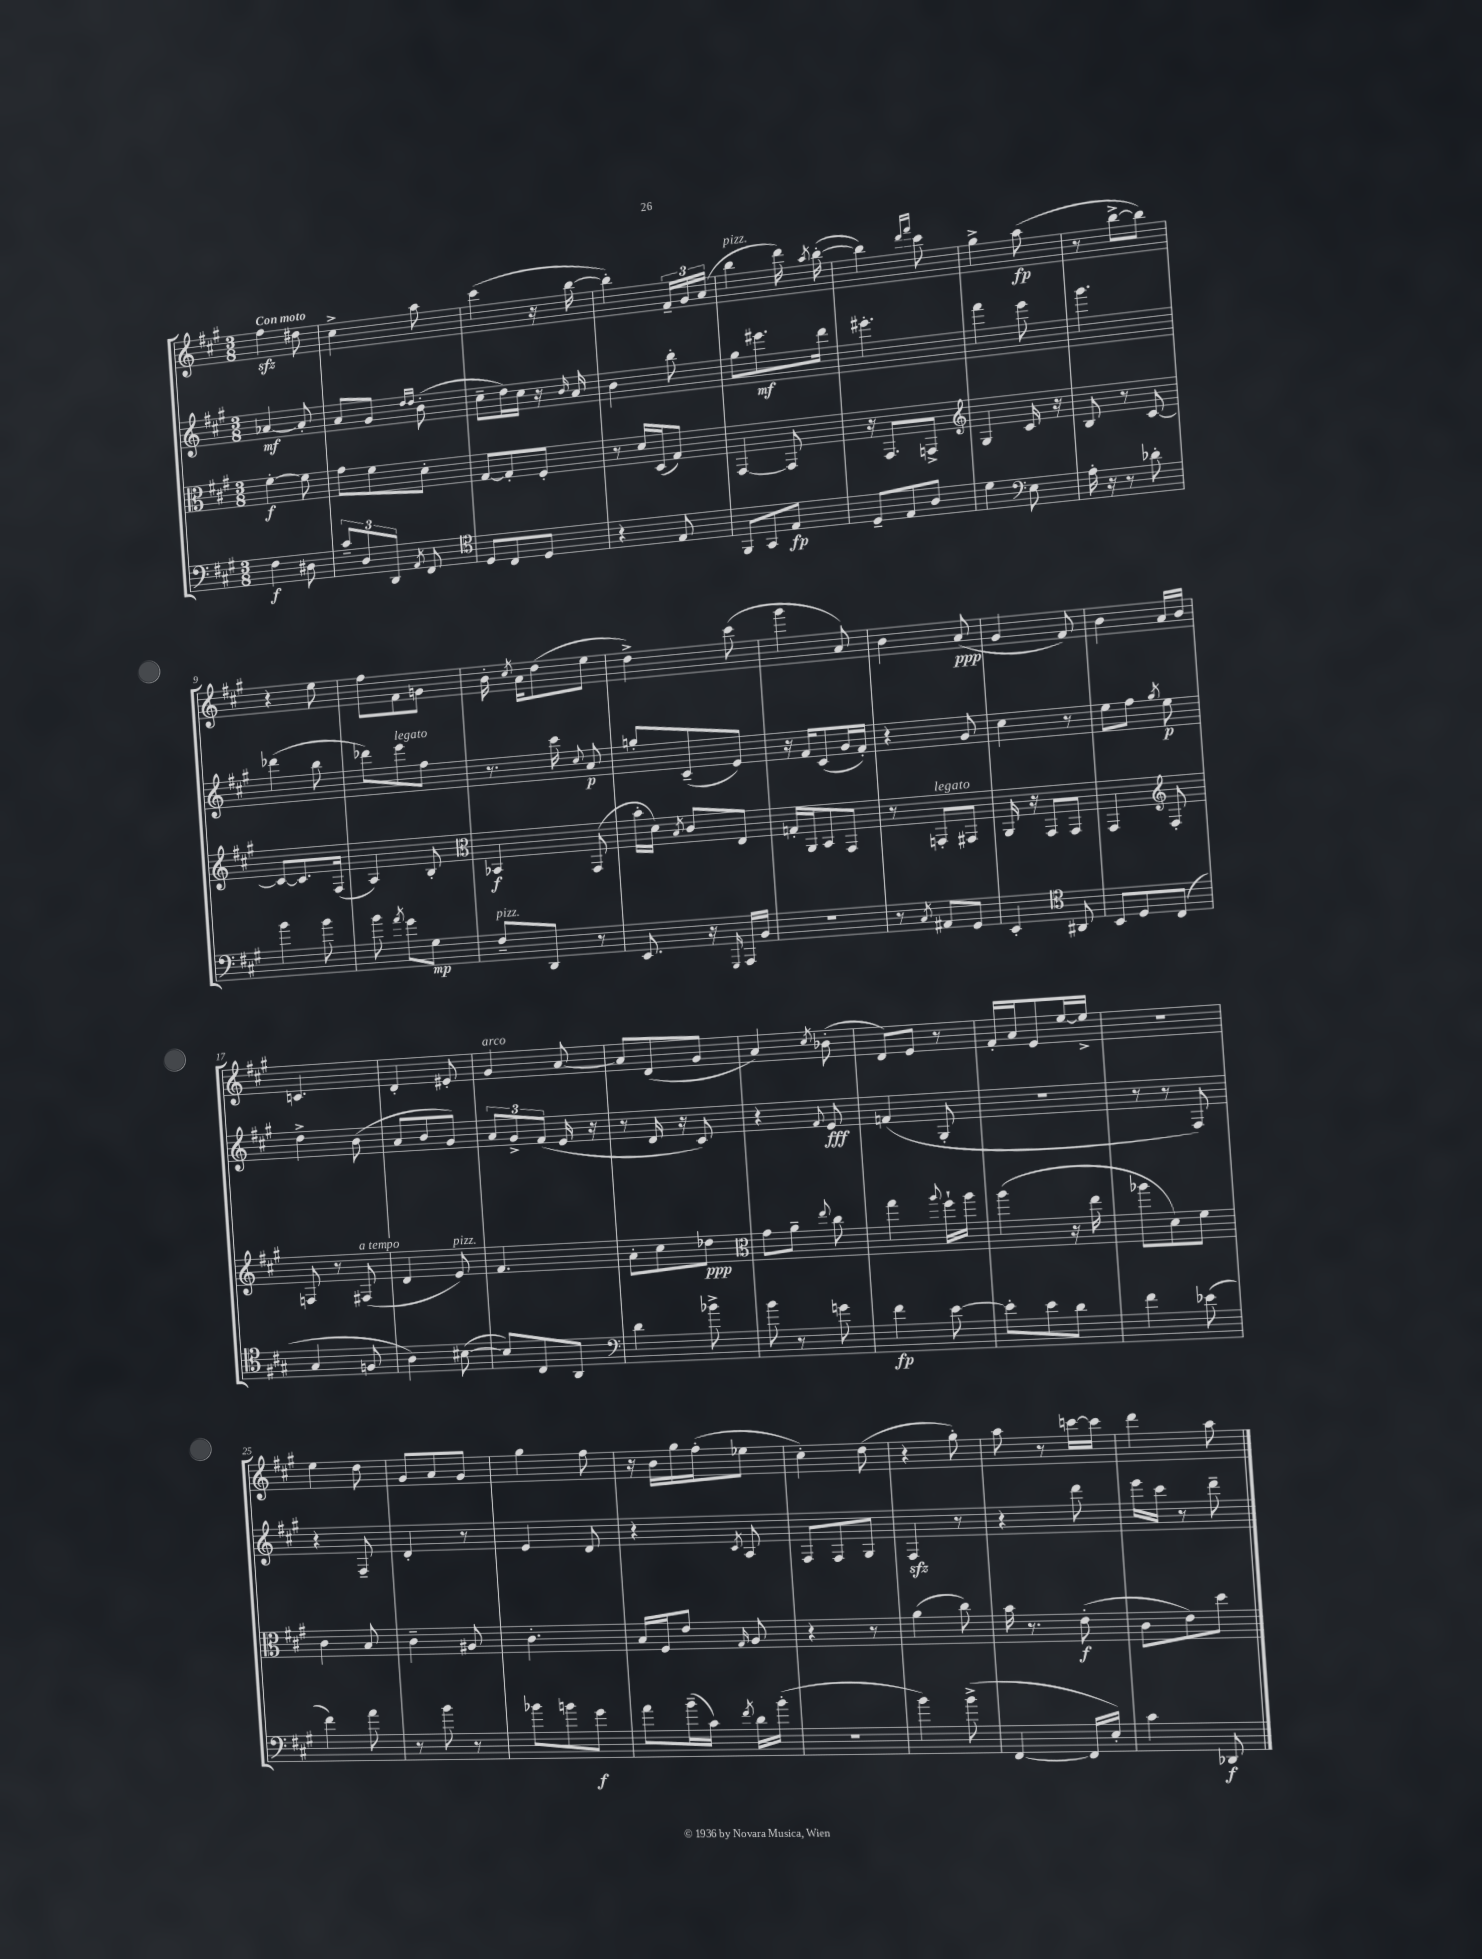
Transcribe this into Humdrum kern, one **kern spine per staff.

**kern	**dynam	**kern	**dynam	**kern	**dynam	**kern	**dynam
*part4	*part4	*part3	*part3	*part2	*part2	*part1	*part1
*staff4	*staff4	*staff3	*staff3	*staff2	*staff2	*staff1	*staff1
*clefF4	*	*clefC3	*	*clefG2	*	*clefG2	*
*k[f#c#g#]	*	*k[f#c#g#]	*	*k[f#c#g#]	*	*k[f#c#g#]	*
*M3/8	*	*M3/8	*	*M3/8	*	*M3/8	*
=1	=1	=1	=1	=1	=1	=1	=1
!	!	!	!	!	!	!LO:TX:a:B:t=Con moto	!
4F#\	f	[4f#'\	f	[4a-X/	mf	4ff#zz\	.
8D#X\	.	8f#\]	.	8a-'/]	.	8dd#X\	.
=2	=2	=2	=2	=2	=2	=2	=2
12c#~/L	.	8g#\L	.	8a/L	.	4cc#^\	.
12D/	.	.	.	.	.	.	.
.	.	8f#\	.	8g#/J	.	.	.
12DD/J	.	.	.	.	.	.	.
.	.	.	.	16qqdd/LL	.	.	.
8qAA/	.	.	.	16qqdd/JJ	.	.	.
8FF#/	.	8d'\J	.	(8b'\	.	8aa\	.
=3	=3	=3	=3	=3	=3	=3	=3
*clefC4	*	*	*	*	*	*	*
8D/L	.	[8G#/L	.	8cc#~\L	.	(4ccc#\	.
8C#/	.	8G#'/]	.	16dd\L)	.	.	.
.	.	.	.	16cc#\JJ	.	.	.
8D/J	.	8F#'/J	.	16r	.	16r	.
.	.	.	.	16qqb/	.	.	.
.	.	.	.	16a/	.	[16bb\	.
=4	=4	=4	=4	=4	=4	=4	=4
4r	.	8r	.	4b\	.	4bb'\])	.
.	.	16d/LL	.	.	.	.	.
.	.	(16D/J	.	.	.	.	.
8E/	.	8G#/J)	.	8bb'\	.	24f#~/LL	.
.	.	.	.	.	.	24g#/	.
.	.	.	.	.	.	(24a/JJ	.
=5	=5	=5	=5	=5	=5	=5	=5
!	!	!	!	!	!	!LO:TX:a:i:t=pizz.	!
8FF#/L	.	[4GG#/	.	8gg#\L	.	4bb\	.
8GG#/	.	.	.	8.eee#X\	mf	.	.
8E/J	fp	8GG#/]	.	.	.	16ddd\)	.
.	.	.	.	.	.	8qaa/	.
.	.	.	.	16ddd\Jk	.	([16bb'\	.
=6	=6	=6	=6	=6	=6	=6	=6
8D~/L	.	16r	.	4.eee#X'\	.	4bb\])	.
.	.	8.GG#/L	.	.	.	.	.
8E/	.	.	.	.	.	.	.
.	.	.	.	.	.	16qqddd/LL	.
.	.	.	.	.	.	16qqfff#/JJ	.
8A/J	.	8GGn^/J	.	.	.	8ccc#\	.
=7	=7	=7	=7	=7	=7	=7	=7
*	*	*clefG2	*	*	*	*	*
4d\	.	4G#/	.	4fff#\	.	4gg#^\	.
*clefF4	*	*	*	*	*	*	*
8E\	.	16c#/	.	8eee\	.	(8aa\	fp
.	.	16r	.	.	.	.	.
=8	=8	=8	=8	=8	=8	=8	=8
16A'\	.	8B/	.	4.ggg#\	.	8r	.
16r	.	.	.	.	.	.	.
8r	.	8r	.	.	.	[8bb^\L	.
8d-X'\	.	[8c#/	.	.	.	8bb\J])	.
!!LO:LB:g=z
=9	=9	=9	=9	=9	=9	=9	=9
4b\	.	8c#/L_	.	(4ddd-X\	.	4r	.
.	.	8.c#/]	.	.	.	.	.
8b\	.	.	.	8bb\	.	8ee\	.
.	.	(16F#/Jk	.	.	.	.	.
=10	=10	=10	=10	=10	=10	=10	=10
8b\	.	4A/)	.	8ddd-X\L)	.	8ff#\L	.
8qa/	.	.	.	.	.	.	.
!	!	!	!	!LO:TX:a:i:t=legato	!	!	!
8g#\L	.	.	.	8eee\	.	8f#\	.
8G#\J	mp	8B'/	.	8ff#\J	.	8gn\J	.
=11	=11	=11	=11	=11	=11	=11	=11
*	*	*clefC3	*	*	*	*	*
!LO:TX:a:i:t=pizz.	!	!	!	!	!	!	!
8F#~/L	.	4BB-X/	f	8.r	.	16b'\	.
.	.	.	.	.	.	8qcc#/	.
.	.	.	.	.	.	16a\KL	.
8DD/J	.	.	.	.	.	(8dd\	.
.	.	.	.	16ccc#\	.	.	.
.	.	.	.	8qqcc#/	.	.	.
8r	.	(8GG#/	.	8a/	p	8ee\J	.
=12	=12	=12	=12	=12	=12	=12	=12
8.EE/	.	16b'\LL	.	8ggn'/L	.	4dd^\)	.
.	.	16d\JJ)	.	.	.	.	.
.	.	8qB/	.	.	.	.	.
.	.	8c#/L	.	(8c#~/	.	.	.
16r	.	.	.	.	.	.	.
16qqGGG#/	.	.	.	.	.	.	.
16AAA/LL	.	8E/J	.	8e/J)	.	(8ccc#\	.
16BB/JJ	.	.	.	.	.	.	.
=13	=13	=13	=13	=13	=13	=13	=13
4.r	.	16Gn'/LL	.	16r	.	4ggg#\	.
.	.	16AA/J	.	16f#/KL	.	.	.
.	.	8BB/	.	(8c#/	.	.	.
.	.	8GG#/J	.	16g#/L	.	8a/)	.
.	.	.	.	16f#'/JJ)	.	.	.
=14	=14	=14	=14	=14	=14	=14	=14
8r	.	8r	.	4r	.	4b\	.
8qC#/	.	.	.	.	.	.	.
!	!	!LO:TX:a:i:t=legato	!	!	!	!	!
8AA#X/L	.	8GGn'/L	.	.	.	.	.
8GG#/J	.	8GG#X/J	.	8g#/	.	(8a/	ppp
=15	=15	=15	=15	=15	=15	=15	=15
4EE'/	.	16AA/	.	4cc#\	.	4g#/	.
.	.	16r	.	.	.	.	.
.	.	8GG#/L	.	.	.	.	.
*clefC4	*	*	*	*	*	*	*
8AA#X/	.	8GG#/J	.	8r	.	8f#/)	.
=16	=16	=16	=16	=16	=16	=16	=16
8BB/L	.	4GG#/	.	8ee\L	.	4b\	.
8D/	.	.	.	8ff#\J	.	.	.
*	*	*clefG2	*	*	*	*	*
.	.	.	.	8qgg#/	.	.	.
(8C#/J	.	8F#'/	.	8ee\	p	16a/LL	.
.	.	.	.	.	.	16b/JJ	.
!!LO:LB:g=z
=17	=17	=17	=17	=17	=17	=17	=17
4G#/	.	8Fn/	.	4dd^\	.	4.cn/	.
.	.	8r	.	.	.	.	.
!	!	!LO:TX:a:i:t=a tempo	!	!	!	!	!
8Fn/	.	(8F#X/	.	(8b\	.	.	.
=18	=18	=18	=18	=18	=18	=18	=18
4A\)	.	4d/	.	8a/L	.	4d'/	.
.	.	.	.	8b/	.	.	.
!	!	!LO:TX:a:i:t=pizz.	!	!	!	!	!
([8B#X\	.	8e/)	.	8g#/J)	.	8e#X'/	.
=19	=19	=19	=19	=19	=19	=19	=19
!	!	!	!	!	!	!LO:TX:a:i:t=arco	!
8B#/L])	.	4.f#/	.	12a/L	.	4g#/	.
.	.	.	.	12g#^/	.	.	.
8C#/	.	.	.	.	.	.	.
.	.	.	.	(12f#/J	.	.	.
8AA/J	.	.	.	16e/	.	[8a/	.
.	.	.	.	16r	.	.	.
=20	=20	=20	=20	=20	=20	=20	=20
*clefF4	*	*	*	*	*	*	*
4d\	.	8a'\L	.	8r	.	8a/L]	.
.	.	8cc#\	.	16d/	.	(8d/	.
.	.	.	.	16r	.	.	.
8b-X^\	.	8dd-X\J	ppp	8c#/)	.	8g#/J	.
=21	=21	=21	=21	=21	=21	=21	=21
*	*	*clefC3	*	*	*	*	*
8b\	.	8g#\L	.	4r	.	4a/)	.
8r	.	8a~\J	.	.	.	.	.
.	.	8qqee/	.	8qqf#/	.	8qcc#/	.
8gn\	.	8cc#\	.	8e/	fff	(8b-X'\	.
=22	=22	=22	=22	=22	=22	=22	=22
4f#\	fp	4gg#\	.	(4fn/	.	8d/L)	.
.	.	.	.	.	.	8e/J	.
.	.	8qqaa/	.	.	.	.	.
[8e\	.	16ff#`\LL	.	8G#'/	.	8r	.
.	.	16aa\JJ	.	.	.	.	.
=23	=23	=23	=23	=23	=23	=23	=23
8e'\L]	.	(4aa\	.	4.r	.	16f#'/LL	.
.	.	.	.	.	.	16a/J	.
8e\	.	.	.	.	.	8e/	.
8d\J	.	16r	.	.	.	[16ee/L	.
.	.	16ee\	.	.	.	16ee^/JJ]	.
=24	=24	=24	=24	=24	=24	=24	=24
4f#\	.	8aa-X\L	.	8r	.	4.r	.
.	.	8d\)	.	8r	.	.	.
(8e-X\	.	8f#\J	.	8F#/)	.	.	.
!!LO:LB:g=z
=25	=25	=25	=25	=25	=25	=25	=25
4f#\)	.	4c#\	.	4r	.	4ee\	.
8a\	.	8B/	.	8F#~/	.	8dd\	.
=26	=26	=26	=26	=26	=26	=26	=26
8r	.	4c#~\	.	4d'/	.	8g#/L	.
8b\	.	.	.	.	.	8a/	.
8r	.	8A#X/	.	8r	.	8g#/J	.
=27	=27	=27	=27	=27	=27	=27	=27
8b-X\L	.	4.c#'\	.	4e/	.	4gg#\	.
8bn\	.	.	.	.	.	.	.
8g#\J	f	.	.	8d/	.	8ff#\	.
=28	=28	=28	=28	=28	=28	=28	=28
8a\L	.	16B/LL	.	4r	.	16r	.
.	.	16F#/J	.	.	.	16b\LL	.
(16b~\L	.	8e/J	.	.	.	16gg#\	.
16c#\JJ)	.	.	.	.	.	(16ff#'\J	.
8qf#/	.	16qqG#/	.	8qc#/	.	.	.
16d\LL	.	8A/	.	8A/	.	8ee-X\J	.
(16b'\JJ	.	.	.	.	.	.	.
=29	=29	=29	=29	=29	=29	=29	=29
4.r	.	4r	.	8F#/L	.	4cc#'\)	.
.	.	.	.	8F#/	.	.	.
.	.	8r	.	8G#/J	.	(8dd\	.
=30	=30	=30	=30	=30	=30	=30	=30
4b\)	.	(4a\	.	4F#zz/	.	4r	.
(8b^\	.	8cc#\)	.	8r	.	8gg#'\)	.
=31	=31	=31	=31	=31	=31	=31	=31
[4FF#/	.	16b\	.	4r	.	8aa\	.
.	.	8.r	.	.	.	.	.
.	.	.	.	.	.	8r	.
16FF#/LL]	.	(8e'\	f	8ddd\	.	[16cccn\LL	.
16E'/JJ)	.	.	.	.	.	16ccc\JJ]	.
=32	=32	=32	=32	=32	=32	=32	=32
4c#\	.	8c#\L	.	16eee\LL	.	4ddd\	.
.	.	.	.	16ccc#\JJ	.	.	.
.	.	8e\)	.	8r	.	.	.
8DD-X/	f	8dd\J	.	8ddd~\	.	8aa\	.
==	==	==	==	==	==	==	==
*-	*-	*-	*-	*-	*-	*-	*-
